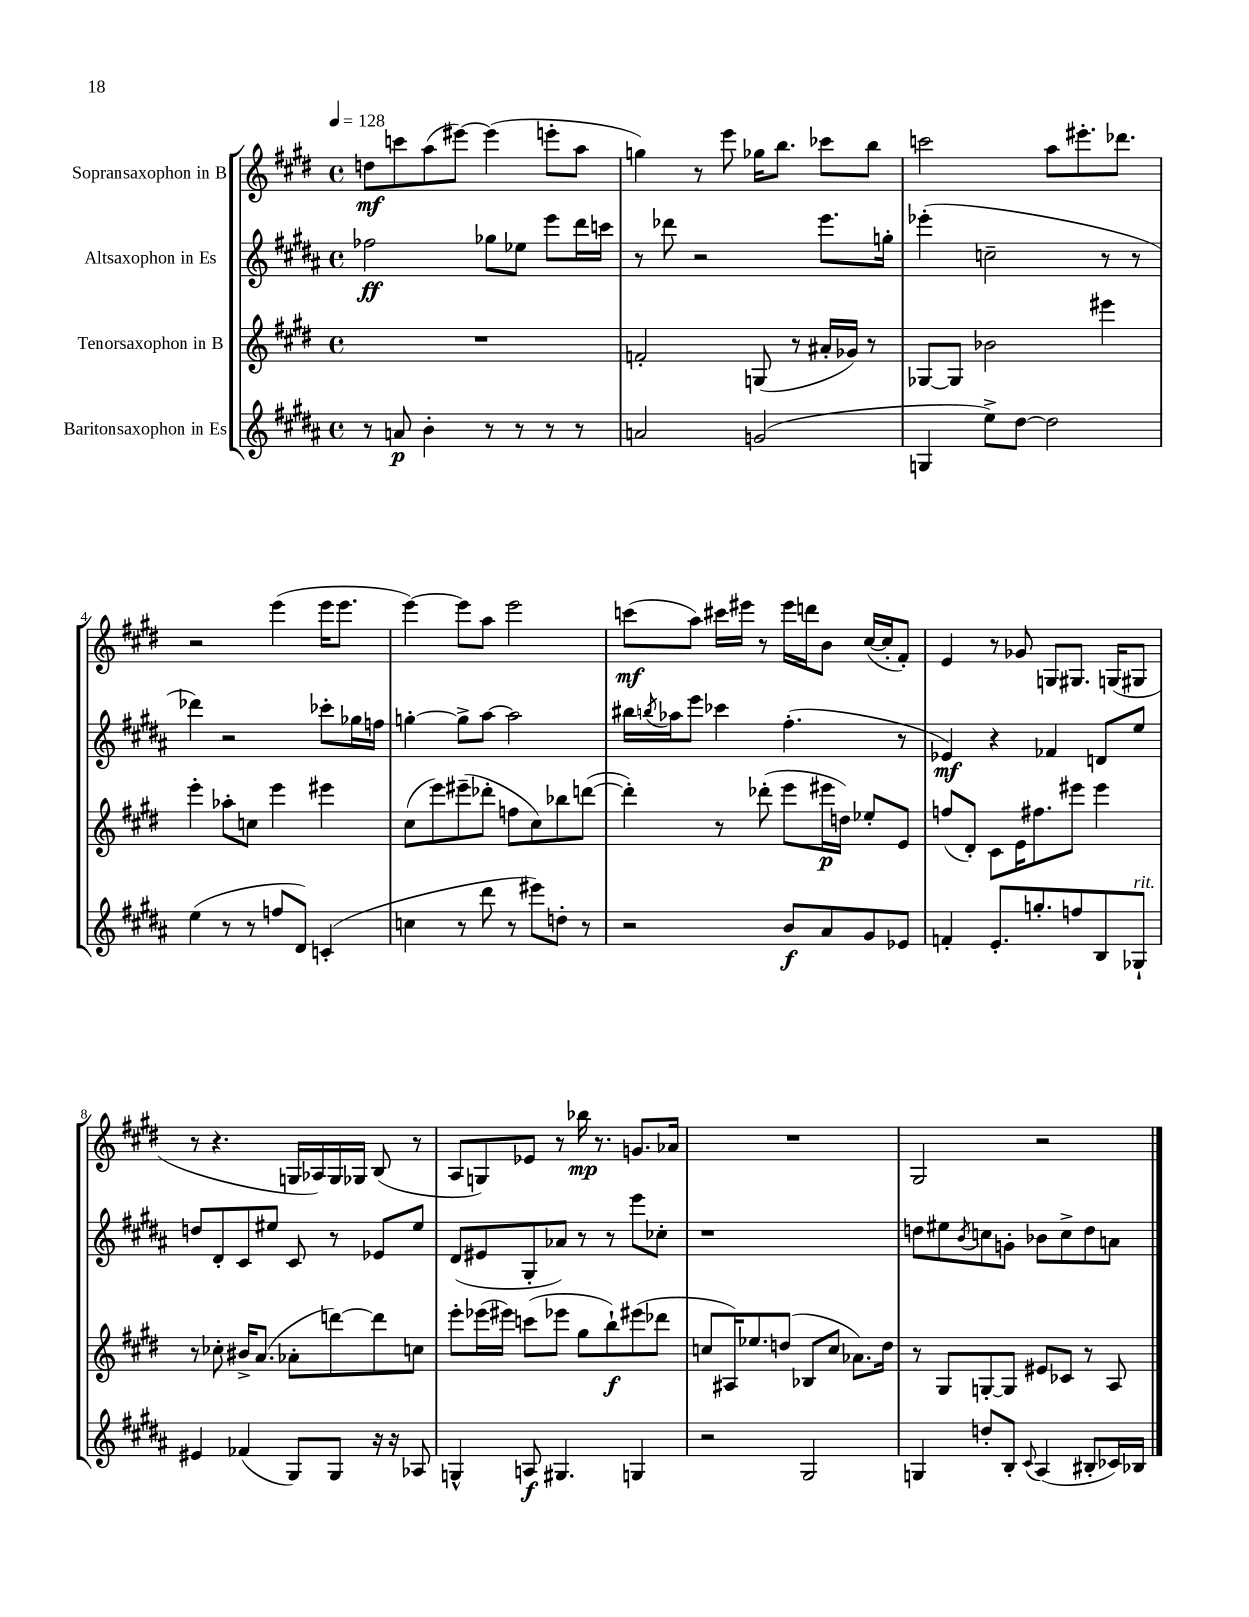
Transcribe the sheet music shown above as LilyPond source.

<<
\new StaffGroup <<
\new Staff = "s0" \with { instrumentName = "Sopransaxophon in B" } {
    \clef treble \key e \major \defaultTimeSignature \time 4/4 \tempo 4 = 128
    d''8\mf c'''8 a''8( eis'''8~) eis'''4( e'''8-. a''8 |
    g''4) r8 e'''8 ges''16 b''8. ces'''8 b''8 |
    c'''2 a''8 eis'''8.-. des'''8. |
    r2 e'''4( e'''16 e'''8. |
    e'''4~) e'''8 a''8 e'''2 |
    c'''8\mf( a''8) cis'''16 eis'''16 r8 eis'''16 d'''16 b'8 cis''16~( cis''16-. fis'8-.) |
    e'4 r8 ges'8 g8 gis8. g16( gis8 |
    r8 r4. g16 aes16) g16 ges16 b8( r8 |
    a8 g8) ees'8 r8 bes''16\mp r8. g'8. aes'16 |
    R1 |
    gis2 r2 \bar "|." |
}
\new Staff = "s1" \with { instrumentName = "Altsaxophon in Es" } {
    \clef treble \key b \major \defaultTimeSignature \time 4/4
    fes''2\ff ges''8 ees''8 e'''8 dis'''16 c'''16 |
    r8 des'''8 r2 e'''8. g''16-. |
    ees'''4-.( c''2-- r8 r8 |
    des'''4) r2 ces'''8-. ges''16 f''16 |
    g''4~-. g''8-> ais''8~ ais''2 |
    bis''16 \acciaccatura { b''8 } aes''16 e'''8 ces'''4 fis''4.-.( r8 |
    ees'4\mf) r4 fes'4 d'8 e''8 |
    d''8 dis'8-. cis'8 eis''8 cis'8 r8 ees'8 eis''8 |
    dis'8( eis'8 gis8-. aes'8) r8 r8 e'''8 ces''8-. |
    r1 |
    d''8 eis''8 \acciaccatura { b'8 } c''8 g'8-. bes'8 c''8-> d''8 a'8 \bar "|." |
}
\new Staff = "s2" \with { instrumentName = "Tenorsaxophon in B" } {
    \clef treble \key e \major \defaultTimeSignature \time 4/4
    R1 |
    f'2-. g8( r8 ais'16-. ges'16) r8 |
    ges8~ ges8 bes'2 eis'''4 |
    e'''4-. aes''8-. c''8 e'''4 eis'''4 |
    cis''8( e'''8) eis'''8--( des'''8-. f''8 cis''8) bes''8 d'''8~( |
    d'''4-.) r8 des'''8-.( e'''8 eis'''16\p d''16) ees''8-. e'8 |
    f''8( dis'8-.) cis'8 e'16 fis''8. eis'''8 eis'''4 |
    r8 ces''8-. bis'16-> a'8.( aes'8-. d'''8~) d'''8 c''8 |
    e'''8-. ees'''16( eis'''16) c'''8( ees'''8 gis''8 b''8-!\f) eis'''8( des'''8 |
    c''8 ais16) ees''8. d''8( bes8 c''8 aes'8.) d''16 |
    r8 gis8 g8~-. g8 eis'8 ces'8 r8 a8 \bar "|." |
}
\new Staff = "s3" \with { instrumentName = "Baritonsaxophon in Es" } {
    \clef treble \key b \major \defaultTimeSignature \time 4/4
    r8 a'8\p b'4-. r8 r8 r8 r8 |
    a'2 g'2( |
    g4 e''8->) dis''8~ dis''2 |
    e''4( r8 r8 f''8 dis'8) c'4-.( |
    c''4 r8 dis'''8 r8 eis'''8) d''8-. r8 |
    r2 b'8\f ais'8 gis'8 ees'8 |
    f'4-. e'8.-. g''8.-. f''8 b8 ges8-!^\markup { \italic "rit." } |
    eis'4 fes'4( gis8) gis8 r16 r16 aes8 |
    g4-^ a8\f gis4. g4 |
    r2 gis2 |
    g4 d''8-. b8-. \appoggiatura { cis'8 } ais4( bis8-. ces'16) bes16 \bar "|." |
}
>>
>>
